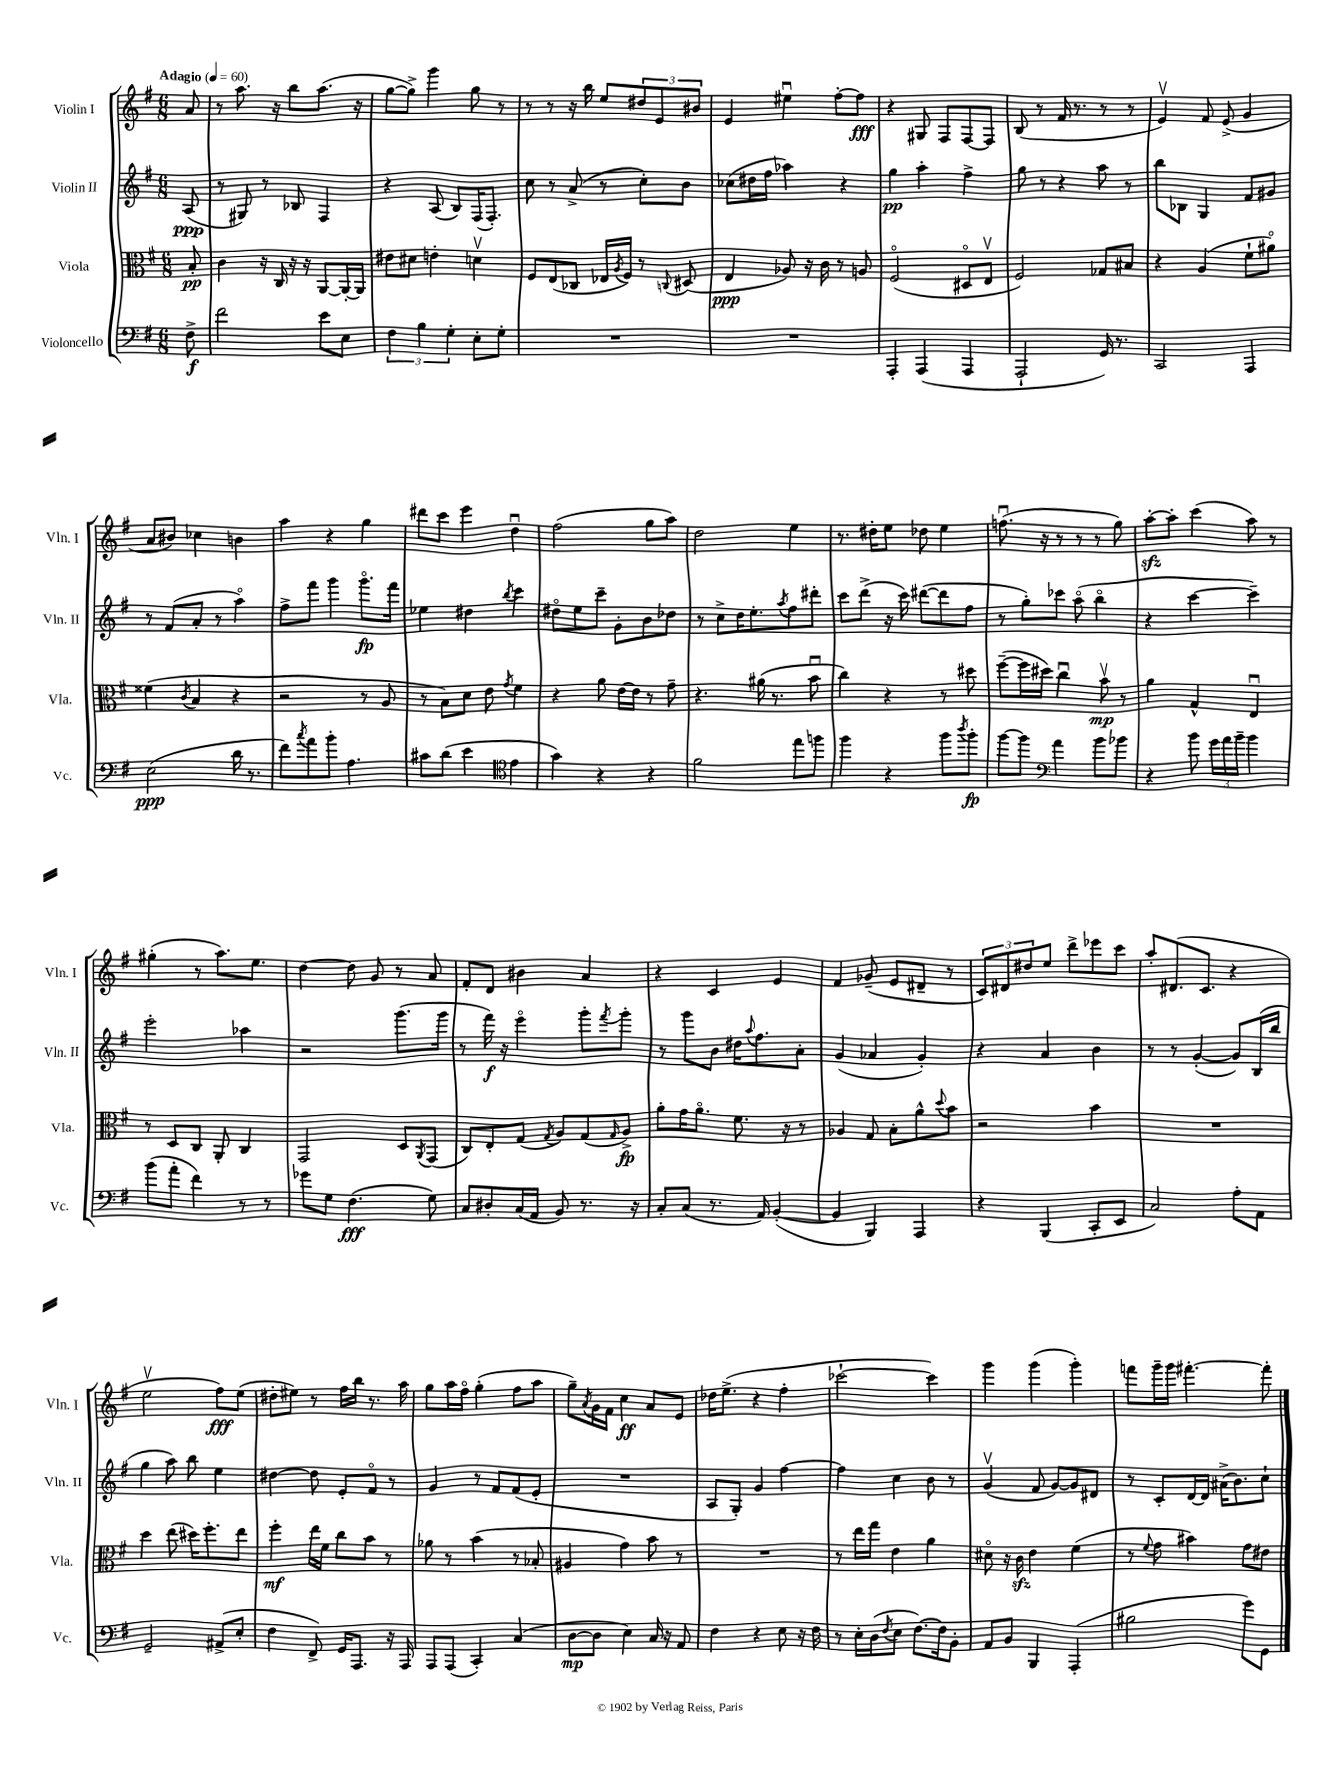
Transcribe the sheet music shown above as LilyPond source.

<<
\new StaffGroup <<
\new Staff = "s0" \with { instrumentName = "Violin I" shortInstrumentName = "Vln. I" } {
    \clef treble \key g \major \numericTimeSignature \time 6/8 \partial 8 \tempo "Adagio" 4 = 60
    a'8 |
    r8 a''8. r16 b''8 a''8.( r16 |
    g''8~ g''8->) g'''4 g''8 r8 |
    r8 r8 r16 b''16 e''8 \tuplet 3/2 { dis''8 e'8 bis'8 } |
    e'4 eis''4\downbow fis''8~-. fis''8\fff |
    r4 gis8 fis8 fis8~ fis8 |
    b8( r8 fis'16 r8. r8 r8 |
    e'4\upbow) fis'8 e'8->( g'4 |
    a'8 bis'8) ces''4 b'4 |
    a''4 r4 g''4 |
    dis'''8 c'''8 e'''4 d''4\downbow |
    fis''2( g''8 a''8) |
    d''2 e''4 |
    r8. dis''16-. e''8 des''8 e''4 |
    f''8.\downbow( r16 r8 r8 r8 g''8) |
    a''8~-.\sfz a''8-. c'''4( a''8) r8 |
    gis''4-.( r8 a''8.) e''8. |
    d''4~ d''8 g'8 r8 a'8 |
    fis'8-. d'8 bis'4 a'4 |
    r4 c'4 e'4 |
    fis'4 ges'8--( e'8 dis'8-- r8 |
    \tuplet 3/2 { c'8) dis'8 dis''8 } e''8 d'''8-> ees'''8 c'''8 |
    a''8-. dis'8.( c'8. r4 |
    e''2\upbow fis''8\fff) e''8( |
    dis''8-. eis''8) r8 fis''16 b''16 r8. a''16 |
    g''8 a''16 fis''16\flageolet g''4-.( fis''8 a''8 |
    g''8--) \acciaccatura { a'8 } g'16 fis'16 c''4\ff a'8 e'8 |
    des''16 e''8.->( r4 fis''4-. |
    ces'''2~-! ces'''4) |
    g'''4 g'''4( g'''4-.) |
    f'''8 g'''16-- g'''16 fis'''4.~-. fis'''8-. \bar "|." |
}
\new Staff = "s1" \with { instrumentName = "Violin II" shortInstrumentName = "Vln. II" } {
    \clef treble \key g \major \numericTimeSignature \time 6/8 \partial 8
    a8\ppp( |
    r8 gis8) r8 bes8 fis4 |
    r4 a8( b8) fis16( fis8.-.) |
    c''8 r8 a'8->( r8 c''8-.) b'8 |
    ces''8( dis''16 fis''16 aes''4) r4 |
    g''4\pp a''4-. fis''4-> |
    g''8 r8 r4 a''8 r8 |
    b''8 bes8 g4 fis'8 gis'8 |
    r8 fis'8( a'8-. r8 a''4\flageolet) |
    fis''8-> fis'''8 g'''4 g'''8.\flageolet\fp fis'''16 |
    ees''4 dis''4 \acciaccatura { b''8 } c'''4 |
    dis''8\flageolet e''8 c'''8-- g'8-. b'8 des''8 |
    r8 c''8-> d''16 e''8.-. \acciaccatura { a''8 } fis''8 dis'''8-. |
    c'''8 d'''8->( r16 c'''16) dis'''8~( dis'''8 fis''8 |
    r8 g''8-.) ces'''8 a''8\flageolet( b''4\flageolet |
    r4 c'''4~ c'''4--) |
    e'''2-. aes''4 |
    r2 g'''8.( g'''16 |
    r8 fis'''16\f) r16 e'''4\flageolet g'''8-. \acciaccatura { fis'''8 } g'''8-. |
    r8 g'''8 b'8 dis''16 \appoggiatura { a''8 } fis''8. a'8-. |
    g'4( aes'4 g'4-.) |
    r4 a'4 b'4 |
    r8 r8 g'4~-.( g'8) b16( b''16 |
    g''4 a''8) b''8 e''4 |
    dis''4~ dis''8 e'8-. fis'8\flageolet r8 |
    g'4 r8 fis'8 fis'8( e'8-. |
    R2. |
    a8 g8-.) g'4 fis''4~ |
    fis''4 c''4 b'8 r8 |
    g'4\upbow( fis'8 g'8~) g'8 dis'8 |
    r8 c'8-. d'16~ d'16 ais'16->( b'8.) c''8-! \bar "|." |
}
\new Staff = "s2" \with { instrumentName = "Viola" shortInstrumentName = "Vla." } {
    \clef alto \key g \major \numericTimeSignature \time 6/8 \partial 8
    b8-.\pp |
    c'4 r16 c16 r16 r16 a,8~ a,16~-. a,16 |
    eis'8 dis'8 e'4-. d'4\upbow |
    fis8 e8( ces8 ees16 \acciaccatura { a8 } fis16) r8 \appoggiatura { c8 } dis8( |
    e4\ppp aes8) r16 c'16 r8 a8 |
    fis2\flageolet( dis8\flageolet e8\upbow |
    fis2) ges8 bis8 |
    r4 a4( fis'8-! ais'8\flageolet) |
    fisis'4( \acciaccatura { c'8 } b4 r4 |
    r2 r8 a8 |
    r8 b8) d'8 e'8 \acciaccatura { g'8 } fis'4 |
    r4 a'8 e'16~ e'16 r8 g'8-- |
    r4. ais'16( r8. b'8\downbow |
    c''4) r4 r8 dis''8 |
    fis''8~--( fis''16 dis''16) c''4\downbow b'8\upbow\mp r8 |
    a'4 g4-^ e4\downbow |
    r8 d8 c8 a,8-. c4 |
    g,2 d8 \acciaccatura { a,8 } g,8( |
    c8) e8-. g8( \acciaccatura { g8 } a8) g8( \grace { g16 } a8->\fp) |
    a'8-. g'16 a'8.\flageolet fis'8. r16 r8 |
    aes4 g8 b8-. a'8-^ \appoggiatura { d''8 } b'8 |
    r2 b'4 |
    R2. |
    d''4 e''8( dis''16) fis''8.-. e''8 |
    fis''4-.\mf e''16 fis'16 c''8 b'8 r8 |
    aes'8 r8 b'4( r8 bes8-. |
    ais4 g'4) b'8 r8 |
    R2. |
    r8 e''16 g''16 e'4 a'4 |
    dis'8\flageolet r16 c'16\sfz e'4 fis'4( |
    r8 \appoggiatura { fis'8 } g'8 bis'4) g'8 eis'8 \bar "|." |
}
\new Staff = "s3" \with { instrumentName = "Violoncello" shortInstrumentName = "Vc." } {
    \clef bass \key g \major \numericTimeSignature \time 6/8 \partial 8
    fis8->\f |
    fis'2 e'8 e8 |
    \tuplet 3/2 { fis4 b4 g4-. } e8-. g8-. |
    R2. |
    R2. |
    a,,4-. a,,4( a,,4 |
    a,,2-! g,16) r8. |
    c,2 a,,4 |
    e2\ppp( d'16 r8. |
    fis'8) \acciaccatura { c''8 } a'8 b'8-. a4. |
    cis'8 d'8( e'4 \clef tenor e'4 |
    g'4) r4 r4 |
    fis'2 e''8 f''8 |
    fis''4 r4 fis''8 \acciaccatura { a''8 } fis''8-.\fp |
    fis''8~ fis''8 \clef bass a'4 b'8 bes'8 |
    r4 b'8 \tuplet 3/2 { g'16 a'16 b'16-- } b'4 |
    b'8( a'8-. fis'4) r8 r8 |
    ges'8 g8 fis4.\fff( g8) |
    c8 dis8-. c16( a,16 b,8) r8. r16 |
    c8-. c8( r8. a,16) b,4~-.( |
    b,4 b,,4) a,,4 |
    r4 b,,4( c,8-. e,8 |
    c2) a8-. a,8 |
    g,2-- ais,8->( e8-. |
    fis4 fis,8->) g,16 a,,8. r16 a,,16 |
    a,,8 a,,8( c,4-.) c4( |
    d8~\mp d8 e4) c16 r16 a,8 |
    fis4 r4 e8 r16 fis16 |
    r8 e16-. d16( \acciaccatura { fis8 } e8 fis8.~) fis16 b,8-. |
    a,8 b,8 b,,4 a,,4-.( |
    bis2 g'8) g,8 \bar "|." |
}
>>
>>
\layout { \context { \Score \remove "Bar_number_engraver" } }
